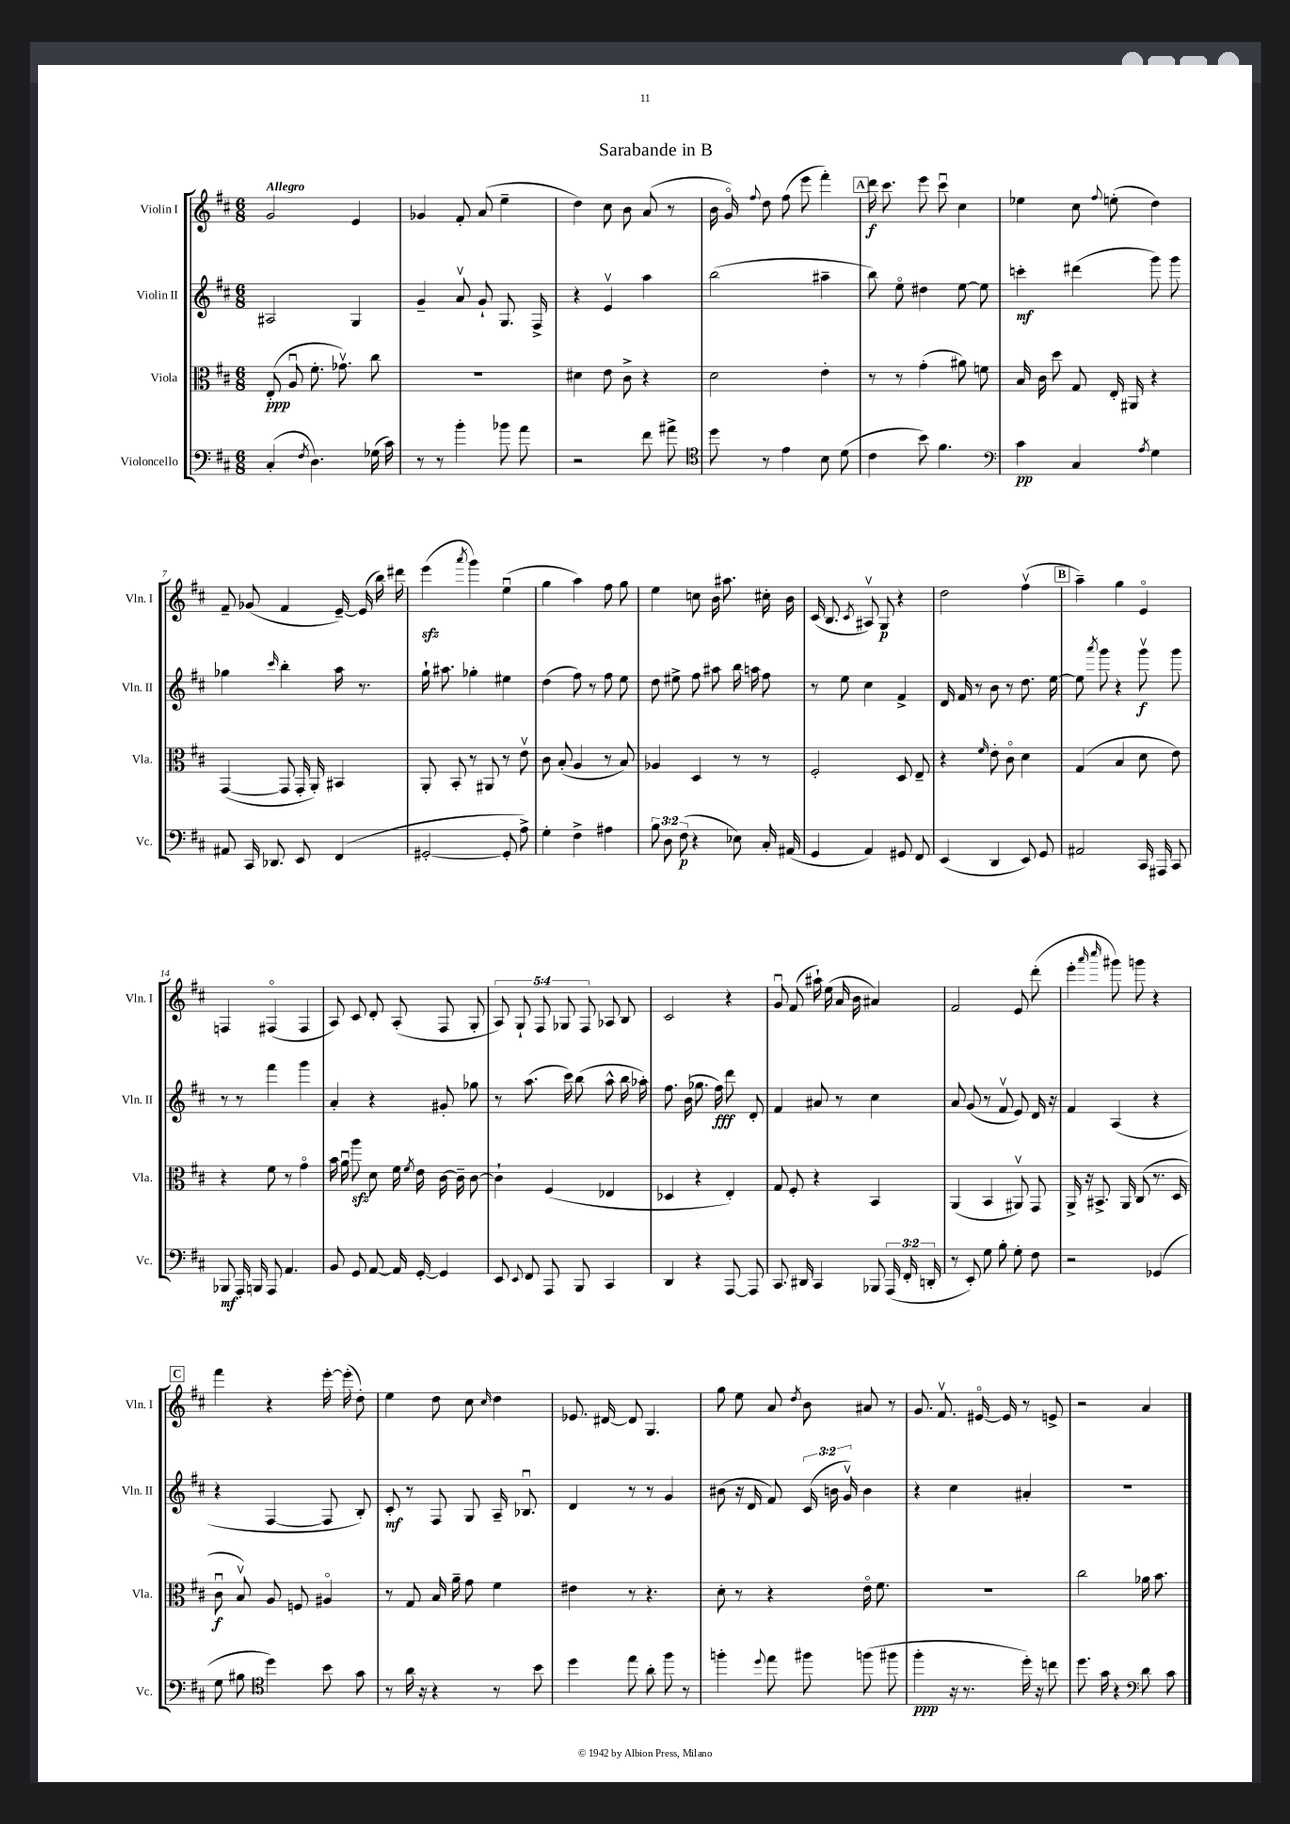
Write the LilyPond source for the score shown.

\header { title = "Sarabande in B" }
<<
\new StaffGroup <<
\new Staff = "s0" \with { instrumentName = "Violin I" shortInstrumentName = "Vln. I" } {
    \clef treble \key d \major \numericTimeSignature \time 6/8 \override Staff.TupletNumber.text = #tuplet-number::calc-fraction-text \tempo "Allegro"
    \autoBeamOff g'2 e'4 |
    ges'4 fis'8-. a'8( e''4-- |
    d''4) cis''8 b'8 a'8( r8 |
    b'16 g'16\flageolet) \appoggiatura { fis''8 } d''8 fis''8( e'''8 fis'''4-.) |
    \mark \markup { \box "A" } d'''16\f cis'''8. e'''8 cis'''8\downbow cis''4 |
    ees''4 cis''8 \appoggiatura { fis''8 } e''8-.( d''4) |
    fis'8-- ges'8( fis'4 e'16~--) e'16( b''16) dis'''16 |
    e'''4\sfz( \acciaccatura { a'''8 } g'''4) e''4\downbow( |
    g''4 a''4) fis''8 g''8 |
    e''4 c''8 b'16 ais''8. cis''16-. b'16 |
    cis'16( b8. \acciaccatura { cis'8 } ais8\upbow) g8\p r4 |
    d''2 fis''4\upbow( |
    \mark \markup { \box "B" } a''4--) g''4 e'4\flageolet |
    f4 fis4\flageolet( fis4 |
    a8) cis'8 d'8-. a8-.( fis8 g8-. |
    \tuplet 5/4 { a8) g8-! fis8 ges8 fis8 } aes8 b8 |
    cis'2 r4 |
    g'8\downbow fis'8( ais''16-!) e''16( a'16 b'16 ais'4) |
    fis'2 e'8 d'''8-.( |
    e'''4-. \grace { a'''16 cis''''16 } gis'''8) g'''8 r4 |
    \mark \markup { \box "C" } fis'''4 r4 e'''16~-. e'''16-.( d''8-.) |
    e''4 d''8 cis''8 \grace { cis''16 } d''4 |
    ees'8. dis'16~ dis'8 g4. |
    g''8 e''8 a'8 \acciaccatura { d''8 } b'8 ais'8 r8 |
    g'8. fis'8.\upbow eis'16~\flageolet eis'16 r8 e'8-> |
    r2 a'4 \bar "|." |
}
\new Staff = "s1" \with { instrumentName = "Violin II" shortInstrumentName = "Vln. II" } {
    \clef treble \key d \major \numericTimeSignature \time 6/8 \override Staff.TupletNumber.text = #tuplet-number::calc-fraction-text
    \autoBeamOff ais2 g4 |
    g'4-- a'8\upbow g'8-! g8. fis16-> |
    r4 e'4\upbow a''4 |
    b''2( ais''4-- |
    \mark \markup { \box "A" } b''8) e''8\flageolet dis''4 e''8~ e''8 |
    c'''4-.\mf dis'''4( g'''8) g'''8 |
    ges''4 \grace { cis'''16 } b''4-. a''16 r8. |
    g''16-! ais''8. ges''4-. eis''4 |
    d''4( fis''8) r8 fis''8 e''8 |
    d''8 eis''8-> fis''8 ais''8 b''16 a''16 fis''8 |
    r8 e''8 cis''4 fis'4-> |
    d'16 fis'16 r8 b'8 r8 d''8. e''16~ |
    \mark \markup { \box "B" } e''8 \acciaccatura { a'''8 } g'''8 r4 g'''8\upbow\f g'''8 |
    r8 r8 fis'''4 g'''4 |
    a'4-. r4 gis'8-. ges''8 |
    r8 a''8.( cis'''16) b''8( a''8-^ b''16 aes''16-.) |
    fis''8. b'16( ges''8. fis''16\fff) d'''8 d'8-. |
    fis'4 ais'8 r8 cis''4 |
    a'8 g'8( r8 fis'8\upbow e'8) d'16 r16 |
    fis'4 a4( r4 |
    \mark \markup { \box "C" } r4 fis4~ fis8 b8-.) |
    cis'8-.\mf r8 fis8 g8 a16-- bes8.\downbow |
    d'4 r8 r8 g'4 |
    bis'8( r16 d'16 fis'8) \tuplet 3/2 { cis'16( b'16 g'16\upbow) } b'4 |
    r4 cis''4 ais'4-. |
    r2. \bar "|." |
}
\new Staff = "s2" \with { instrumentName = "Viola" shortInstrumentName = "Vla." } {
    \clef alto \key d \major \numericTimeSignature \time 6/8
    \autoBeamOff e8-.\ppp( a8\downbow fis'8.-. ges'8.\upbow) cis''8 |
    R2. |
    dis'4 e'8 cis'8-> r4 |
    d'2 e'4-. |
    \mark \markup { \box "A" } r8 r8 g'4-.( ais'8) f'8 |
    b16 cis'16 d''8 g8 e16-. ais,16 r4 |
    g,4~( g,8 g,16-. a,16-.) bis,4 |
    a,8-. b,8-. r8 ais,8 r8 e'8\upbow |
    cis'8 b8-.( a4 r8 b8) |
    aes4 d4 r8 r8 |
    fis2-. d8 e8-- |
    r4 \grace { fis'16 } e'8-. cis'8\flageolet d'4 |
    \mark \markup { \box "B" } g4( b4 d'8 e'8) |
    r4 fis'8 r8 g'4\flageolet |
    b'16 a'16\downbow a''8\sfz d'8 fis'16 \acciaccatura { fis'8 } e'16 cis'16~ cis'16-- cis'8~ |
    cis'4-! fis4( ees4 |
    des4 r4 e4-.) |
    g8 fis8-. r4 b,4 |
    a,4( b,4 ais,8\upbow) g,8 |
    a,16-> r16 bis,8.-> a,16 cis8( r8. d16 |
    \mark \markup { \box "C" } cis'8\downbow\f b8\upbow) a8 f8 ais4\flageolet |
    r8 g8 b16 a'16-- g'8 fis'4 |
    eis'4 r8 r4. |
    d'8-. r8 r4 e'16\flageolet fis'8. |
    R2. |
    cis''2 aes'16 b'8. \bar "|." |
}
\new Staff = "s3" \with { instrumentName = "Violoncello" shortInstrumentName = "Vc." } {
    \clef bass \key d \major \numericTimeSignature \time 6/8 \override Staff.TupletNumber.text = #tuplet-number::calc-fraction-text
    \autoBeamOff cis4-.( \acciaccatura { fis8 } d4.) ges16( cis'16) |
    r8 r8 b'4-. bes'8 a'8 |
    r2 fis'8 ais'8-> |
    \clef tenor d''8 r8 e'4 b8 d'8( |
    \mark \markup { \box "A" } cis'4 b'8) fis'4. |
    \clef bass cis'4\pp cis4 \acciaccatura { a8 } g4 |
    ais,8 cis,16 des,8. e,8 fis,4( |
    gis,2~-. gis,8-. a8->) |
    g4-. fis4-> ais4 |
    \tuplet 3/2 { b8 d8 fis8\p( } r4 ees8) cis16-. ais,16( |
    g,4 a,4) gis,8 fis,8 |
    e,4( d,4 e,8) g,8 |
    \mark \markup { \box "B" } ais,2 cis,16 ais,,16 cis,8 |
    bes,,8\mf a,,16-. b,,16 a,,8 a,4. |
    b,8 g,8 a,8~ a,16 g,16~-. g,4 |
    e,8 \appoggiatura { e,8 } fis,8 a,,8 b,,8 cis,4 |
    d,4 r4 a,,8~ a,,8 |
    cis,8. dis,16 cis,4 bes,,8 \tuplet 3/2 { a,,16( fis,16-. d,16-. } |
    r8 e,8-.) g8 b8-. g8-. fis8 |
    r2 ges,4( |
    \mark \markup { \box "C" } g8 bis8 \clef tenor d''4) b'8 g'8 |
    r8 a'16 r16 r4 r8 b'8 |
    d''4 e''8 a'8-. fis''8 r8 |
    f''4-. \appoggiatura { d''8 } e''8 fis''8 f''8( fis''8 |
    fis''4-.\ppp r16 r8. d''16-.) r16 c''8 |
    d''8. g'16 r4 \clef bass d'8 cis'8 \bar "|." |
}
>>
>>
